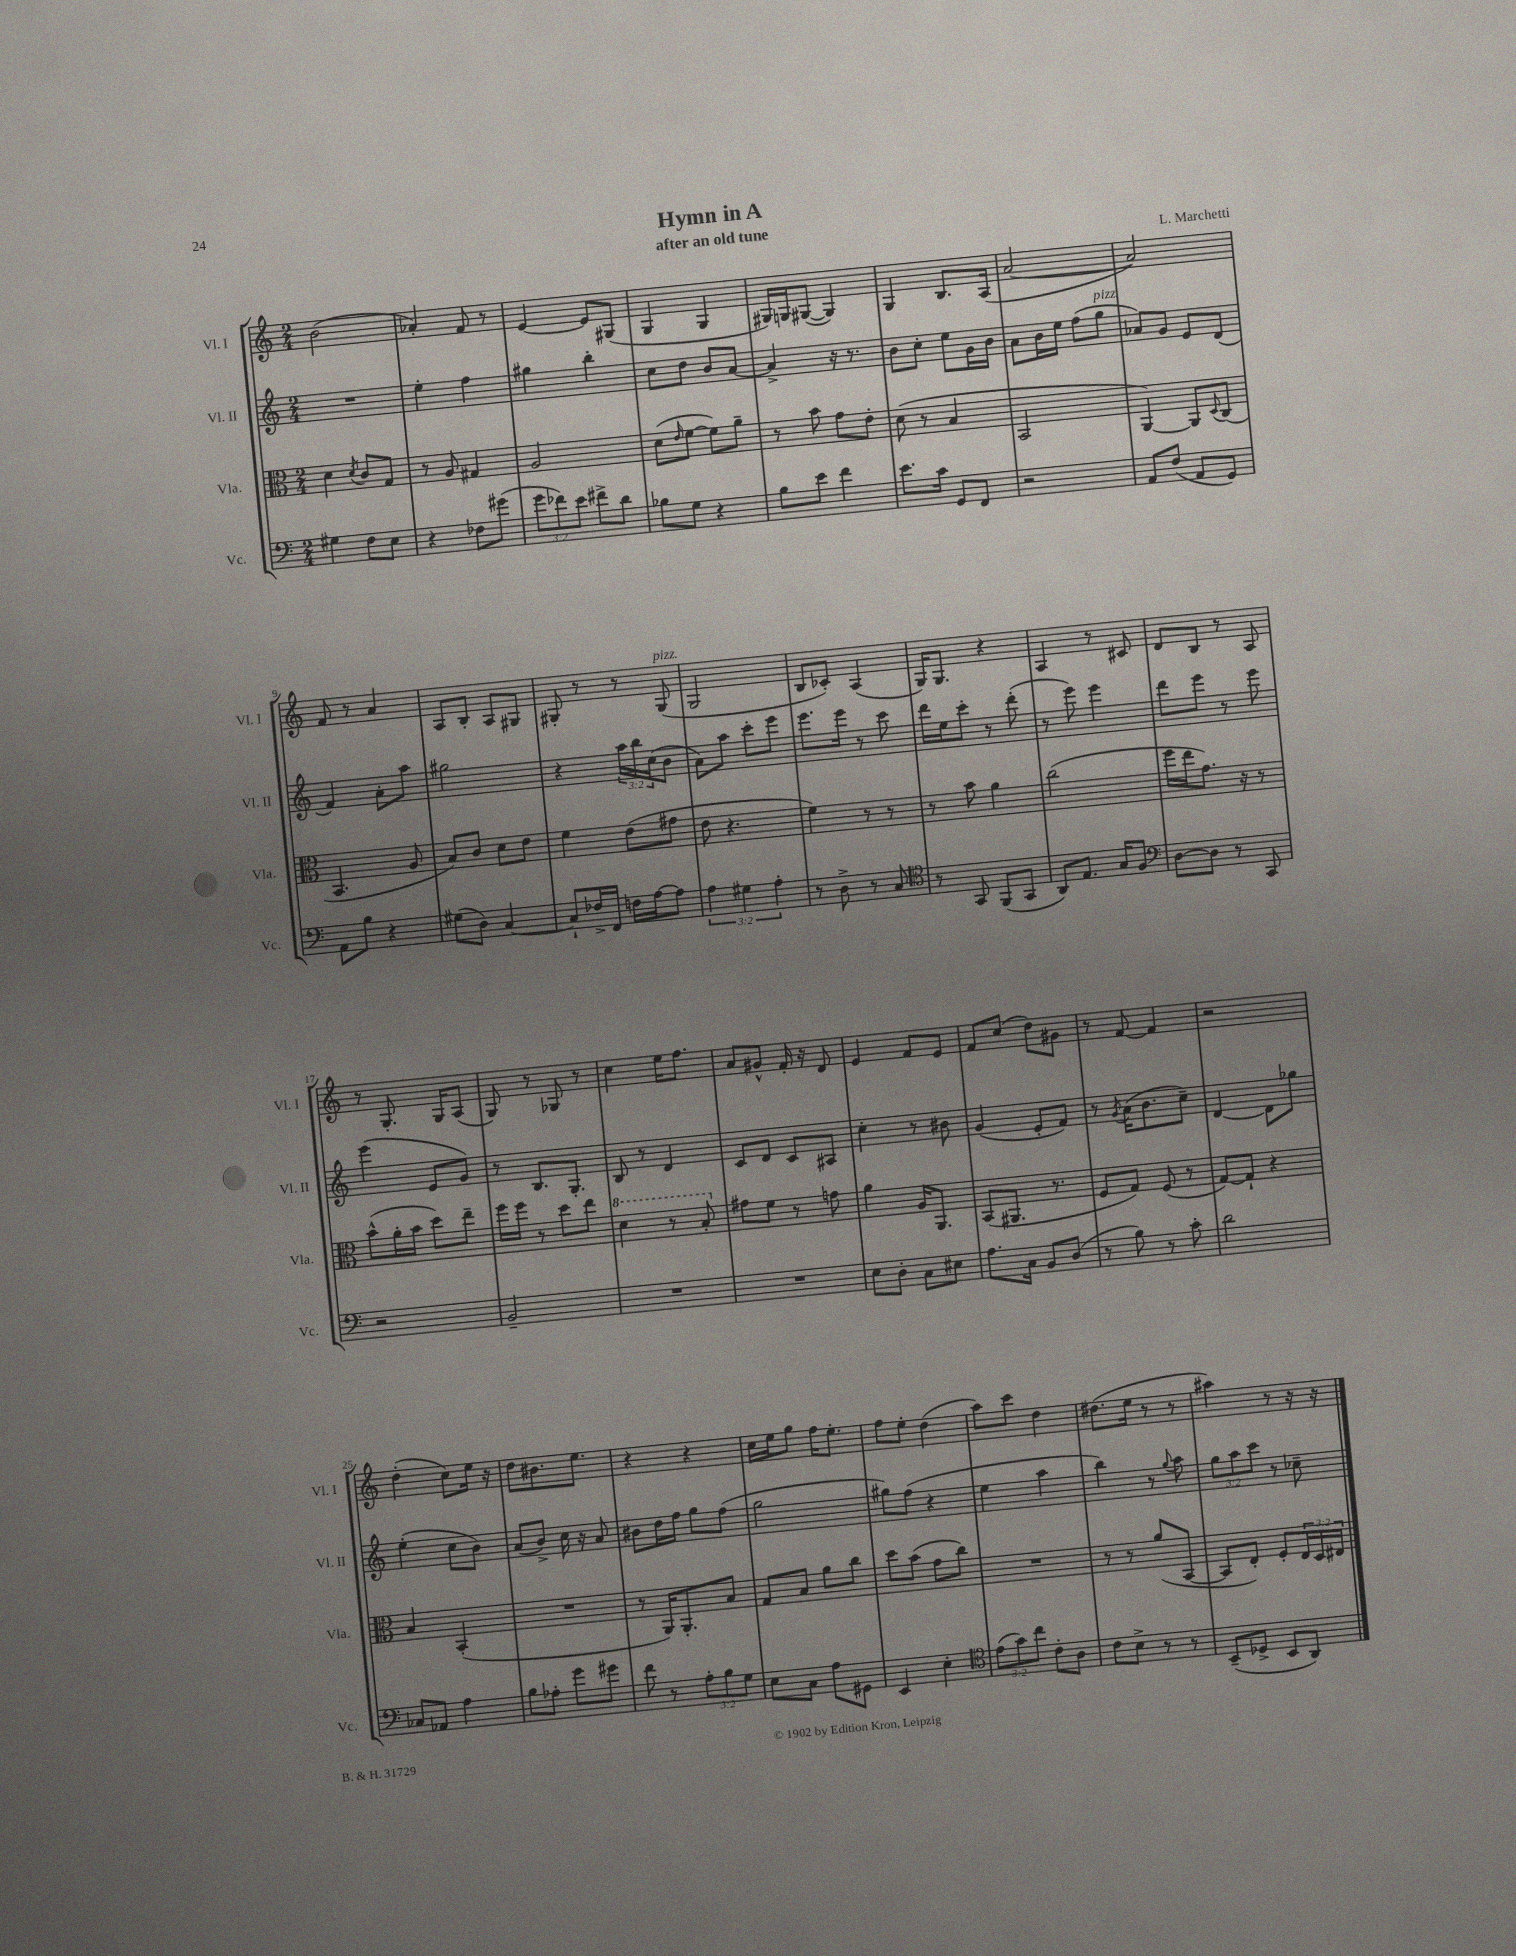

**kern	**kern	**kern	**kern
*staff4	*staff3	*staff2	*staff1
*clefF4	*clefC3	*clefG2	*clefG2
*k[]	*k[]	*k[]	*k[]
*M2/4	*M2/4	*M2/4	*M2/4
4G#	4d	2r	(2b
.	8qd	.	.
8F	8c	.	.
8E	8G	.	.
=	=	=	=
4r	8r	4ee'	4a-')
.	8A	.	.
8F-	4G#	4ff	8f
(8g#	.	.	8r
=	=	=	=
12g	2A	4gg#	[4e
12f-)	.	.	.
12e	.	.	.
8f#^	.	4bb'	8e]
8d	.	.	(8G#
=	=	=	=
8B-	(8d	8cc	4G
.	16qqe	.	.
8G	[8f	8dd	.
4r	8f])	8b	4G
.	8a~	[8a	.
=	=	=	=
8B	8r	4a^]	16G#)
.	.	.	16G
8e	8b	.	([8G#
4f	8g	16r	4G#])
.	.	8.r	.
.	8e'	.	.
=	=	=	=
8.e	(8d	8b	4G
.	8r	8cc'	.
16c	.	.	.
8GG	4B	8ee	8.B
8FF	.	16g	.
.	.	16b	(16A
=	=	=	=
2r	2BB	8a	[2a
.	.	16b	.
.	.	16ee	.
.	.	(8ff	.
.	.	8gg	.
=	=	=	=
8AA	[4AA)	8a-)	2a])
(8F	.	8g	.
8AA	8AA]	8e	.
.	8qqD	.	.
8GG)	(8C	(8d	.
=	=	=	=
8AA	4.BB	4f)	8f
8B	.	.	8r
4r	.	8a'	4a
.	8A	8aa	.
=	=	=	=
(8G#	8B)	2gg#	8A
8D)	8c	.	8B'
[4C	8d	.	8A
.	8e	.	8G#
=	=	=	=
8C`]	4f	4r	8G#'
16F-^	.	.	8r
16FF	.	.	.
16F	(8e	24aa	8r
.	.	24bb	.
[16A	.	.	.
.	.	(24cc	.
8A]	8g#	8b	(8G#
=	=	=	=
6A	8e	8a)	2G
.	4.r	8aa	.
6G#	.	.	.
.	.	8ccc'	.
6A'	.	.	.
.	.	8eee	.
=	=	=	=
8r	4f)	8.eee	8B
8D^	.	.	8c-')
.	.	16eee	.
8r	8r	8r	(4A
8C	8r	8ccc	.
=	=	=	=
*clefC4	*	*	*
8r	8r	16ddd	16G)
.	.	16ee	8.G
8GG	8b	8ccc'	.
(8FF	4a	8r	4r
8GG	.	(8ddd'	.
=	=	=	=
8AA)	(2cc	8r	4A
8.E	.	8eee)	.
.	.	4eee	8r
16G	.	.	.
8F	.	.	8c#
=	=	=	=
*clefF4	*	*	*
[8D	16ff	8ddd	8d
.	16ee	.	.
8D]	8.g)	8eee	8B
8r	.	8r	8r
.	16r	.	.
8CC	8r	8eee	8A
=	=	=	=
2r	(8b^^	(4eee	8r
.	16a'	.	8.G'
.	16b	.	.
.	8dd)	8e	.
.	.	.	16G
.	8ee~	8g)	(8A
=	=	=	=
2BB~	16ff	8r	8G)
.	16ff	.	.
.	8r	8.B	8r
.	8dd	.	8G-
.	.	8.G'	.
.	8ee	.	8r
=	=	=	=
2r	4dd	8B	4cc
.	.	8r	.
.	8r	4d	16ee
.	.	.	8.ff
.	8b'	.	.
=	=	=	=
2r	8g#	8c	8a
.	8f	8d	8g#^^
.	8r	8c	16f'
.	.	.	16r
.	8g	8A#	8d
=	=	=	=
8E	4a	4cc'	4e
8D'	.	.	.
8C	16A	8r	8f
.	8.AA	.	.
8E#	.	8b#	8e
=	=	=	=
8.A	(8BB	(4g	8f
.	8.AA#	.	(8cc
16C	.	.	.
8BB	.	8e'	8dd)
.	8.r	.	.
(8D	.	8f)	8g#
=	=	=	=
8r	8F	8r	8r
.	.	8qg	.
8B)	8G)	(16a	[8f
.	.	8.b	.
8r	(8F	.	4f]
8c'	8r	8cc~)	.
=	=	=	=
2d	[8G)	[4d	2r
.	8G`]	.	.
.	4r	8d]	.
.	.	8gg-	.
=	=	=	=
8C-	4B	(4ee'	(4dd'
8AA-	.	.	.
4A	(4BB'	8cc	8cc)
.	.	8b)	16ee
.	.	.	16r
=	=	=	=
8B	2r	(8a	8dd
8A-'	.	8b^)	8.b#
8g	.	16cc	.
.	.	16r	8.ee
8g#	.	8a	.
=	=	=	=
8f	8r	8b#	4r
8r	16AA)	16dd	.
.	8.AA'	16ff	.
12A'	.	8gg	4r
12B	.	.	.
.	8B	(8ff	.
12G	.	.	.
=	=	=	=
8E	8G	2gg	16cc
.	.	.	16ee
8C	8B	.	8gg
8A	8a	.	16ff
.	.	.	8.ee'
8GG#	8cc	.	.
=	=	=	=
4EE	8dd	8gg#)	8ff
.	(8b	(8ff	8ee'
4E'	8g	4r	(4dd
.	8cc)	.	.
=	=	=	=
*clefC4	*	*	*
(12e	2r	4ee	8aa)
12g)	.	.	.
.	.	.	8ccc
12cc	.	.	.
8c'	.	4aa	4dd
8A	.	.	.
=	=	=	=
8c	8r	4bb)	(8.dd#
8B^	8r	.	.
.	.	.	16ee
8r	(8a	8r	8r
.	.	8qqgg	.
8r	[8BB	8aa	8r
=	=	=	=
(8BB~	8BB]	12gg	4aa#)
.	.	12aa	.
8D-^	8E')	.	.
.	.	12ccc	.
8BB	8F'	8r	8r
8AA)	24E	8cc-~	16r
.	24D	.	.
.	.	.	16r
.	24E#	.	.
==	==	==	==
*-	*-	*-	*-
